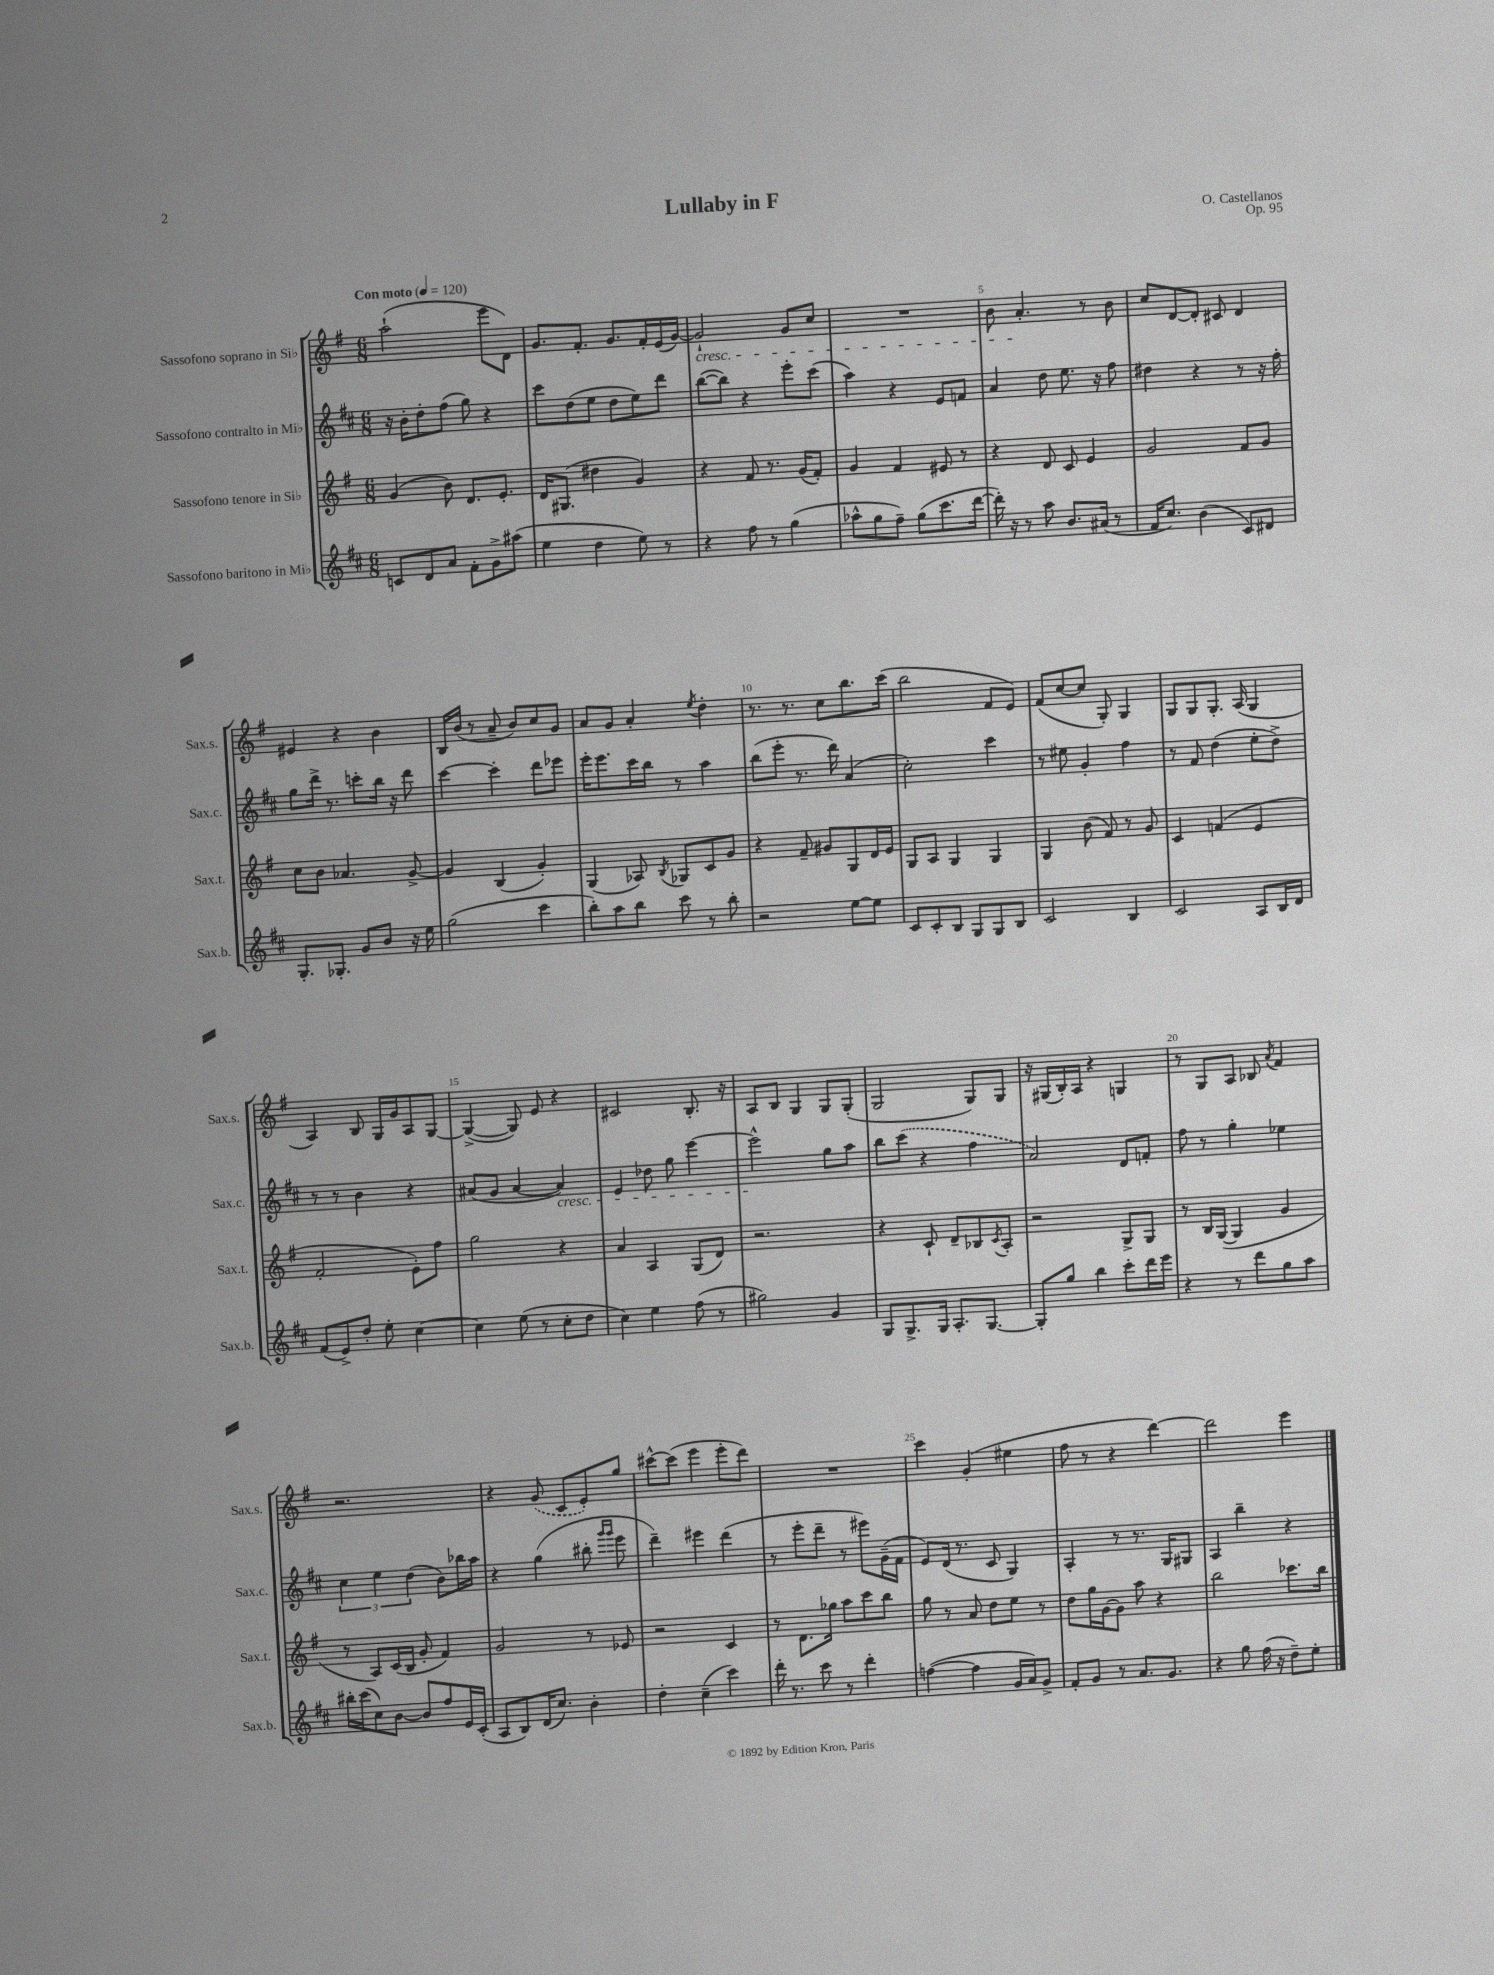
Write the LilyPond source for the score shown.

\header { title = "Lullaby in F" composer = "O. Castellanos" opus = "Op. 95" }
<<
\new StaffGroup <<
\new Staff = "s0" \with { instrumentName = "Sassofono soprano in Sib" shortInstrumentName = "Sax.s." } {
    \clef treble \key g \major \numericTimeSignature \time 6/8 \tempo "Con moto" 4 = 120
    a''2-!( e'''8 d'8) |
    g'8. fis'8.-. g'8. fis'16-. e'16( g'16~) |
    g'2-!\cresc g'8 c''8 |
    R2. |
    b'8 a'4.-.\! r8 b'8 |
    c''8 d'8~ d'8-. cis'8 d'4 |
    eis'4 r4 b'4 |
    b16 b'16( r8 a'8-- b'8) c''8 g'8 |
    a'8 g'8 a'4-. \acciaccatura { e''8 } d''4-. |
    r8. r8. c''8 b''8. c'''16( |
    b''2 fis'8 e'8) |
    fis'8( c''8~ c''8 g8-.) g4 |
    g8 g8 g8.-. a16( g4 |
    a4) b8 g16 g'16 a8 g8~ |
    g4~->( g8) e'8 r4 |
    cis'2 b8.-. r16 |
    a8 b8 g4 g8 g8-.( |
    g2 g8) g8 |
    r16 gis16( b16-.) a16 r4 g4 |
    r8 g8 a8 bes8 \acciaccatura { a'8 } fis'4 |
    r2. |
    r4 \once \slurDashed g'8( c'8 e'8-.) g''8 |
    cis'''8~-^ cis'''8( e'''4 e'''8-. d'''8) |
    R2. |
    c'''4 g'4-.( eis''4 |
    fis''8 r8 r4 d'''4~) |
    d'''2 e'''4 \bar "|." |
}
\new Staff = "s1" \with { instrumentName = "Sassofono contralto in Mib" shortInstrumentName = "Sax.c." } {
    \clef treble \key d \major \numericTimeSignature \time 6/8
    r16 b'16-. d''8-. fis''8( g''8) r4 |
    cis'''8 d''8( e''8 d''8 e''8) d'''8 |
    b''8~( b''8) r4 e'''8-. cis'''8( |
    a''4) r4 e'8 f'8 |
    a'4 d''8 e''8. r16 fis''8 |
    dis''4 r4 r8 r16 fis''16-. |
    g''8 d'''16-> r8. c'''8-. b''16 r16 d'''8 |
    cis'''4~ cis'''4-. d'''8 ees'''8 |
    e'''16-. e'''8. cis'''16 b''16 r8 a''4 |
    b''8( e'''8-. r8. d'''16) a'4( |
    cis''2-.) cis'''4 |
    r8 eis''8 g'4-. fis''4 |
    r8 fis'8 d''4( e''8-. d''8->) |
    r8 r8 b'4 r4 |
    ais'8( g'8 ais'4~ ais'4\cresc) |
    e'4 des''8 g''8 e'''4~ |
    e'''2-^\! g''8 a''8 |
    b''8 \once \slurDashed cis'''8( r4 fis''4 |
    a'2) d'8 f'8-. |
    fis''8 r8 g''4-. ees''4 |
    \tuplet 3/2 { cis''4 e''4 d''4( } b'8) bes''16 a''16 |
    r4 g''4( bis''8-. \grace { g'''16 g'''16 } e'''8 |
    d'''4--) eis'''4 d'''4( |
    r8 e'''8-. d'''8-- r8 eis'''8) g'16--( fis'16 |
    e'8) d'16( r8. cis'8 g4) |
    a4-. r8 r8. g16 gis8 |
    a4 b''4-- r4 \bar "|." |
}
\new Staff = "s2" \with { instrumentName = "Sassofono tenore in Sib" shortInstrumentName = "Sax.t." } {
    \clef treble \key g \major \numericTimeSignature \time 6/8
    g'4( b'8) d'8. e'8.-. |
    d'16 gis8.( dis''4 g'4) |
    r4 fis'8 r8. g'16( fis'8-.) |
    g'4 fis'4 eis'8 r8 |
    r4 d'8 c'8 e'4 |
    g'2 fis'8 g'8 |
    c''8 b'8 aes'4. g'8~-> |
    g'4 b4( g'4-.) |
    g4( aes8) \acciaccatura { b8 } ges8 c'8 g'8 |
    r4 fis'8-- gis'8 g8 d'16 e'16 |
    g8 a8 g4 g4 |
    g4 b'8( fis'8) r8 g'8 |
    c'4 f'4( e'4 |
    fis'2-. e'8-.) fis''8 |
    g''2 r4 |
    a'4 a4 g8( d'8) |
    r2. |
    r4 c'8-! d'8-- bes8 \acciaccatura { c'8 } a8-. |
    r2 g8-> g8 |
    r8 b16 g16~( g4 g'4 |
    r8 a8) c'16( b16 g'8-. fis'4) |
    g'2 r8 ees'8 |
    r2 c'4 |
    r8 d'8. ges''16 a''8 c'''8 b''8 |
    g''8 r8 a'8 d''8 e''8 r8 |
    d''8 g''16 g'16~ g'8 a''8 r4 |
    b''2 ces'''8. b''16 \bar "|." |
}
\new Staff = "s3" \with { instrumentName = "Sassofono baritono in Mib" shortInstrumentName = "Sax.b." } {
    \clef treble \key d \major \numericTimeSignature \time 6/8
    c'8 d'8 a'8 fis'8-. g'8-> ais''8( |
    e''4 d''4 e''8) r8 |
    r4 fis''8 r8 g''4( |
    aes''8-^ g''8 fis''8--) g''8( cis'''8. d'''16~ |
    d'''16-.) r16 r8 a''8 b'8. ais'16( r8 |
    fis'16 cis''8.) b'4( cis'8) dis'8 |
    g8.-. ges8.-. g'8 b'8 r16 e''16 |
    g''2( cis'''4 |
    b''8-.) a''8 b''8 cis'''8 r8 b''8-. |
    r2 e''8~ e''8 |
    cis'8 cis'8-. b8 g8 g8 b8 |
    cis'2 b4 |
    cis'2 a8 b16 d'16 |
    fis'8( e'8->) d''8-. e''8-. cis''4~ |
    cis''4 e''8( r8 cis''8-. d''8 |
    cis''4) e''4 fis''8( r8 |
    gis''2) g'4 |
    g8 g8.-> g16 a8.-. g8.~ |
    g8-. g''8 b''4 cis'''8-. d'''16 e'''16 |
    r4 r8 d'''8 g''8 a''8 |
    bis''16-. cis'''16( cis''8) b'8~ b'8 fis''8 e'16 cis'16-.( |
    a8 b8) d'16( cis''8.) b'4-. |
    d''4-. cis''4--( cis'''4) |
    d'''16-. r8. cis'''8 r8 d'''4-. |
    f''4~( f''4 g'16 a'16) g'8-> |
    fis'8-. g'8 r8 a'8. g'8. |
    r4 g''8 fis''16( r16 d''8--) e''8-. \bar "|." |
}
>>
>>
\layout { \context { \Score \override BarNumber.break-visibility = ##(#f #t #t) barNumberVisibility = #(every-nth-bar-number-visible 5) } }
